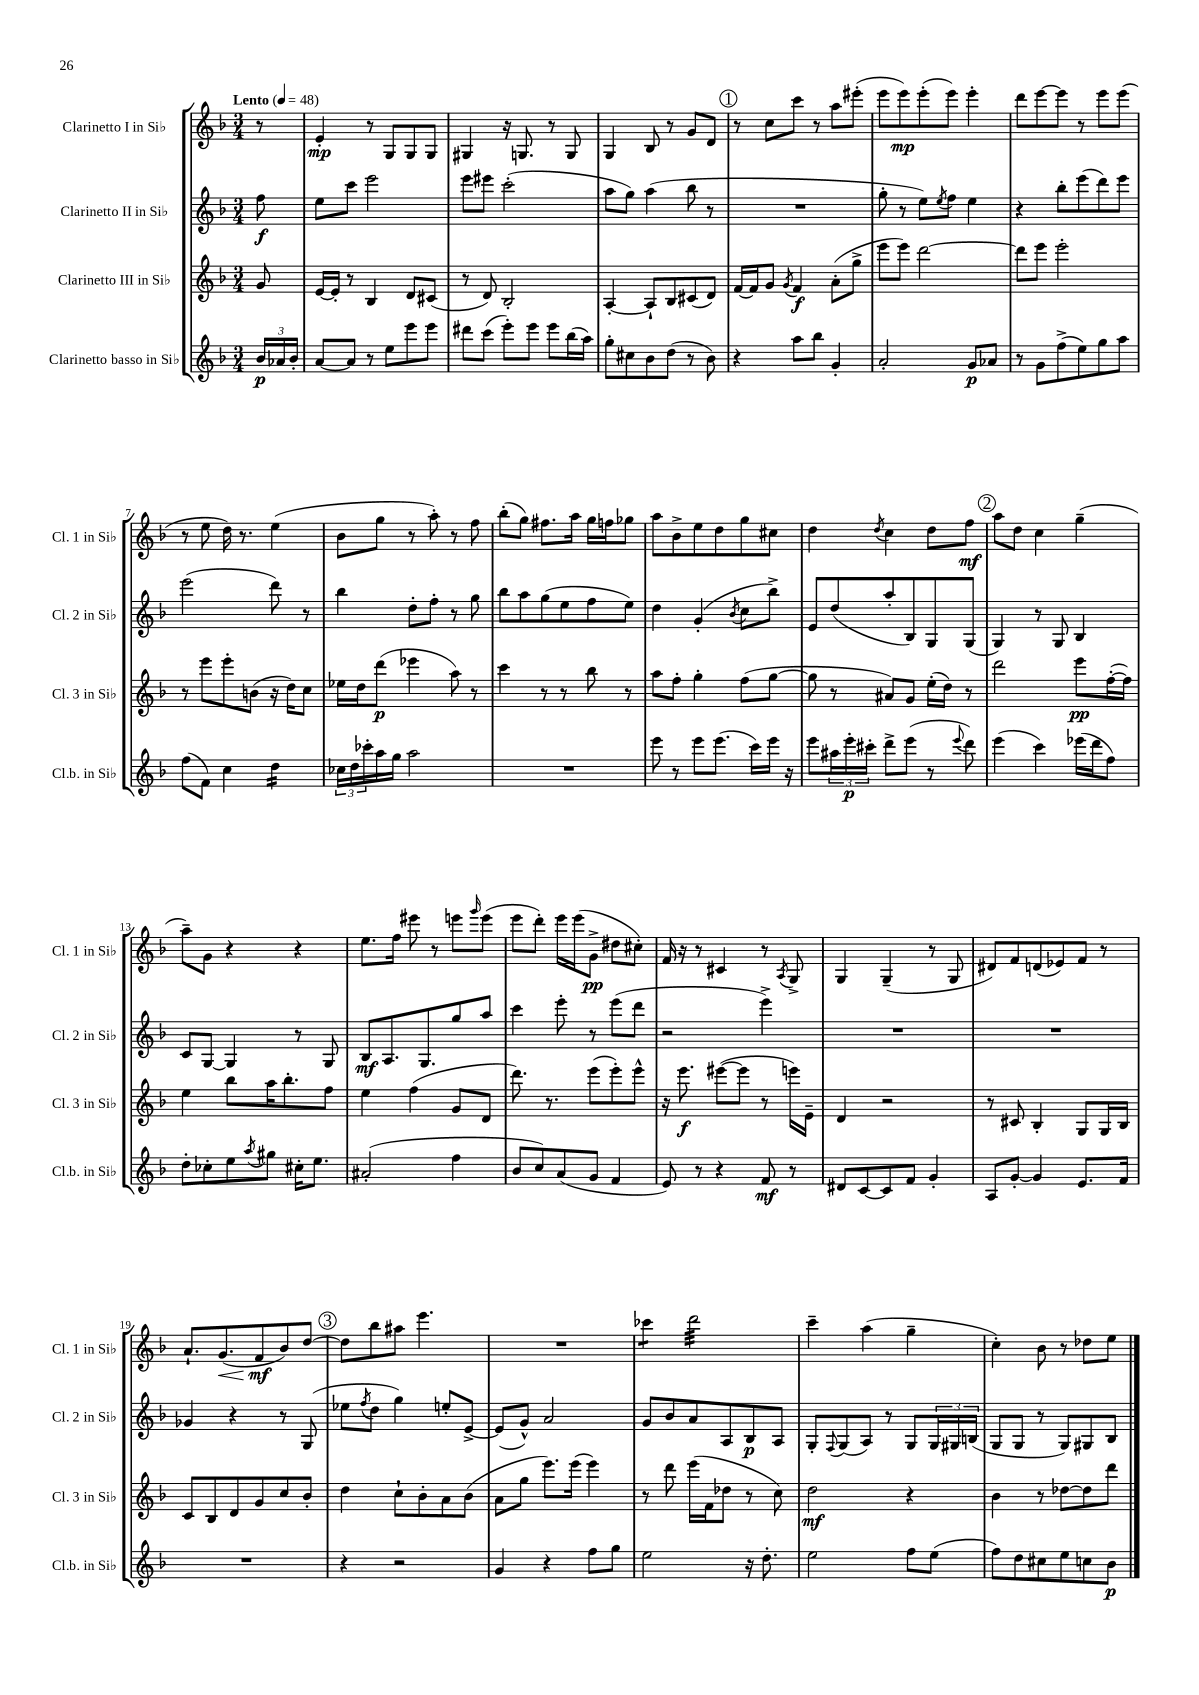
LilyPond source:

<<
\new StaffGroup <<
\new Staff = "s0" \with { instrumentName = "Clarinetto I in Sib" shortInstrumentName = "Cl. 1 in Sib" } {
    \clef treble \key f \major \numericTimeSignature \time 3/4 \partial 8 \tempo "Lento" 4 = 48
    r8 |
    e'4-.\mp r8 g8 g8 g8 |
    gis4 r16 g8. r8 g8 |
    g4 bes8 r8 g'8 d'8 |
    \mark \markup { \circle "1" } r8 c''8 c'''8 r8 a''8 eis'''8-.( |
    e'''8 e'''8\mp) e'''8-.( e'''8) e'''4-. |
    d'''8 e'''8~ e'''8 r8 e'''8 e'''8( |
    r8 e''8 d''16) r8. e''4( |
    bes'8 g''8 r8 a''8-.) r8 f''8 |
    bes''8-.( g''8) fis''8. a''16 g''16 f''16 ges''8 |
    a''8 bes'8-> e''8 d''8 g''8 cis''8 |
    d''4 \acciaccatura { d''8 } c''4 d''8 f''8\mf |
    \mark \markup { \circle "2" } a''8 d''8 c''4 g''4--( |
    a''8--) g'8 r4 r4 |
    e''8. f''16 eis'''8 r8 e'''8 \grace { g'''16 } e'''8( |
    e'''8 d'''8-.) e'''16 e'''16( g'8->\pp dis''8 cis''8-.) |
    f'16 r16 r8 cis'4 r8 \acciaccatura { a8 } g8-> |
    g4 g4--( r8 g8 |
    dis'8) f'8 d'8( ees'8) f'8 r8 |
    a'8.-! g'8.\<( f'8\mf\! bes'8) d''8~ |
    \mark \markup { \circle "3" } d''8 bes''8 ais''8 e'''4. |
    R2. |
    ces'''4:8 d'''2:32 |
    c'''4-- a''4( g''4-- |
    c''4-.) bes'8 r8 des''8 e''8 \bar "|." |
}
\new Staff = "s1" \with { instrumentName = "Clarinetto II in Sib" shortInstrumentName = "Cl. 2 in Sib" } {
    \clef treble \key f \major \numericTimeSignature \time 3/4 \partial 8
    f''8\f |
    e''8 c'''8 e'''2 |
    e'''8 eis'''8 c'''2-.( |
    a''8 g''8) a''4( bes''8 r8 |
    \mark \markup { \circle "1" } R2. |
    g''8-. r8 e''8) \acciaccatura { e''8 } f''8 e''4 |
    r4 bes''8-. e'''8( d'''8) e'''8 |
    e'''2( d'''8) r8 |
    bes''4 d''8-. f''8-. r8 g''8 |
    bes''8 a''8 g''8( e''8 f''8 e''8) |
    d''4 g'4-.( \acciaccatura { bes'8 } c''8 bes''8->) |
    e'8 d''8( a''8-. bes8) g8 g8( |
    \mark \markup { \circle "2" } g4) r8 g8 bes4 |
    c'8 g8~ g4 r8 g8 |
    bes8\mf a8. g8. g''8 a''8 |
    c'''4 e'''8-. r8 e'''8( d'''8 |
    r2 e'''4->) |
    R2. |
    R2. |
    ges'4 r4 r8 g8( |
    \mark \markup { \circle "3" } ees''8 \acciaccatura { f''8 } d''8 g''4) e''8-. e'8~-> |
    e'8( g'8-^) a'2 |
    g'8 bes'8 a'8 a8 bes8\p a8 |
    g8-. \appoggiatura { f8 } g8( a8) r8 g8 \tuplet 3/2 { g16 gis16 b16( } |
    g8 g8 r8 g8) gis8 bes8 \bar "|." |
}
\new Staff = "s2" \with { instrumentName = "Clarinetto III in Sib" shortInstrumentName = "Cl. 3 in Sib" } {
    \clef treble \key f \major \numericTimeSignature \time 3/4 \partial 8
    g'8 |
    e'16~ e'16-. r8 bes4 d'8 cis'8( |
    r8 d'8) bes2-. |
    a4~-. a8-! bes8 cis'8( d'8) |
    \mark \markup { \circle "1" } f'16~ f'16 g'8 \acciaccatura { g'8 } f'4\f a'8-.( g''8-> |
    e'''8 e'''8) d'''2~ |
    d'''8 e'''8 e'''2-. |
    r8 e'''8 e'''8-. b'8( r16 d''16) c''8 |
    ees''16 d''16 d'''8\p( ees'''4 a''8) r8 |
    c'''4 r8 r8 bes''8 r8 |
    a''8 f''8-. g''4-. f''8( g''8~ |
    g''8 r8 ais'8) g'8 e''16-.( d''16) r8 |
    \mark \markup { \circle "2" } d'''2 e'''8\pp f''16~-.( f''16) |
    e''4 bes''8 a''16 bes''8.-. f''8 |
    e''4 f''4( g'8 d'8 |
    d'''8.) r8. e'''8( e'''8-.) e'''8-^ |
    r16 e'''8.\f eis'''8~( eis'''8 r8 e'''16) e'16-- |
    d'4 r2 |
    r8 cis'8 bes4-. g8 g16 bes16 |
    c'8 bes8 d'8 g'8 c''8 bes'8-. |
    \mark \markup { \circle "3" } d''4 c''8-! bes'8-. a'8 bes'8( |
    a'8 g''8 e'''8.) e'''16( e'''4) |
    r8 d'''8 e'''16( f'16 des''8 r8 c''8) |
    d''2\mf r4 |
    bes'4 r8 des''8~ des''8 d'''8 \bar "|." |
}
\new Staff = "s3" \with { instrumentName = "Clarinetto basso in Sib" shortInstrumentName = "Cl.b. in Sib" } {
    \clef treble \key f \major \numericTimeSignature \time 3/4 \partial 8
    \tuplet 3/2 { bes'16\p aes'16 bes'16-. } |
    a'8~ a'8 r8 e''8 e'''8 e'''8 |
    dis'''8 c'''8( e'''8-.) e'''8 e'''8 bes''16( a''16) |
    g''8-. cis''8 bes'8 d''8( r8 bes'8) |
    \mark \markup { \circle "1" } r4 a''8 bes''8 g'4-. |
    a'2-. g'8\p aes'8 |
    r8 g'8 f''8->( e''8) g''8 a''8 |
    f''8( f'8) c''4 d''4:16 |
    \tuplet 3/2 { ces''16 d''16 ces'''16-. } a''16 g''16 a''2 |
    R2. |
    e'''8 r8 e'''8 e'''8.( c'''16) e'''16 r16 |
    e'''8 \tuplet 3/2 { ais''16 e'''16-.\p cis'''16-. } d'''8-> e'''8( r8 \appoggiatura { e'''8 } d'''8) |
    \mark \markup { \circle "2" } e'''4( c'''4) ees'''16( d'''16 f''8) |
    d''8-. ces''8-. e''8 \acciaccatura { a''8 } gis''8 cis''16-. e''8. |
    ais'2-.( f''4 |
    bes'8 c''8) a'8( g'8 f'4 |
    e'8) r8 r4 f'8\mf r8 |
    dis'8 c'8~ c'8 f'8 g'4-. |
    a8 g'8~-. g'4 e'8. f'16 |
    R2. |
    \mark \markup { \circle "3" } r4 r2 |
    g'4 r4 f''8 g''8 |
    e''2 r16 d''8.-. |
    e''2 f''8 e''8( |
    f''8) d''8 cis''8 e''8 c''8 bes'8\p \bar "|." |
}
>>
>>
